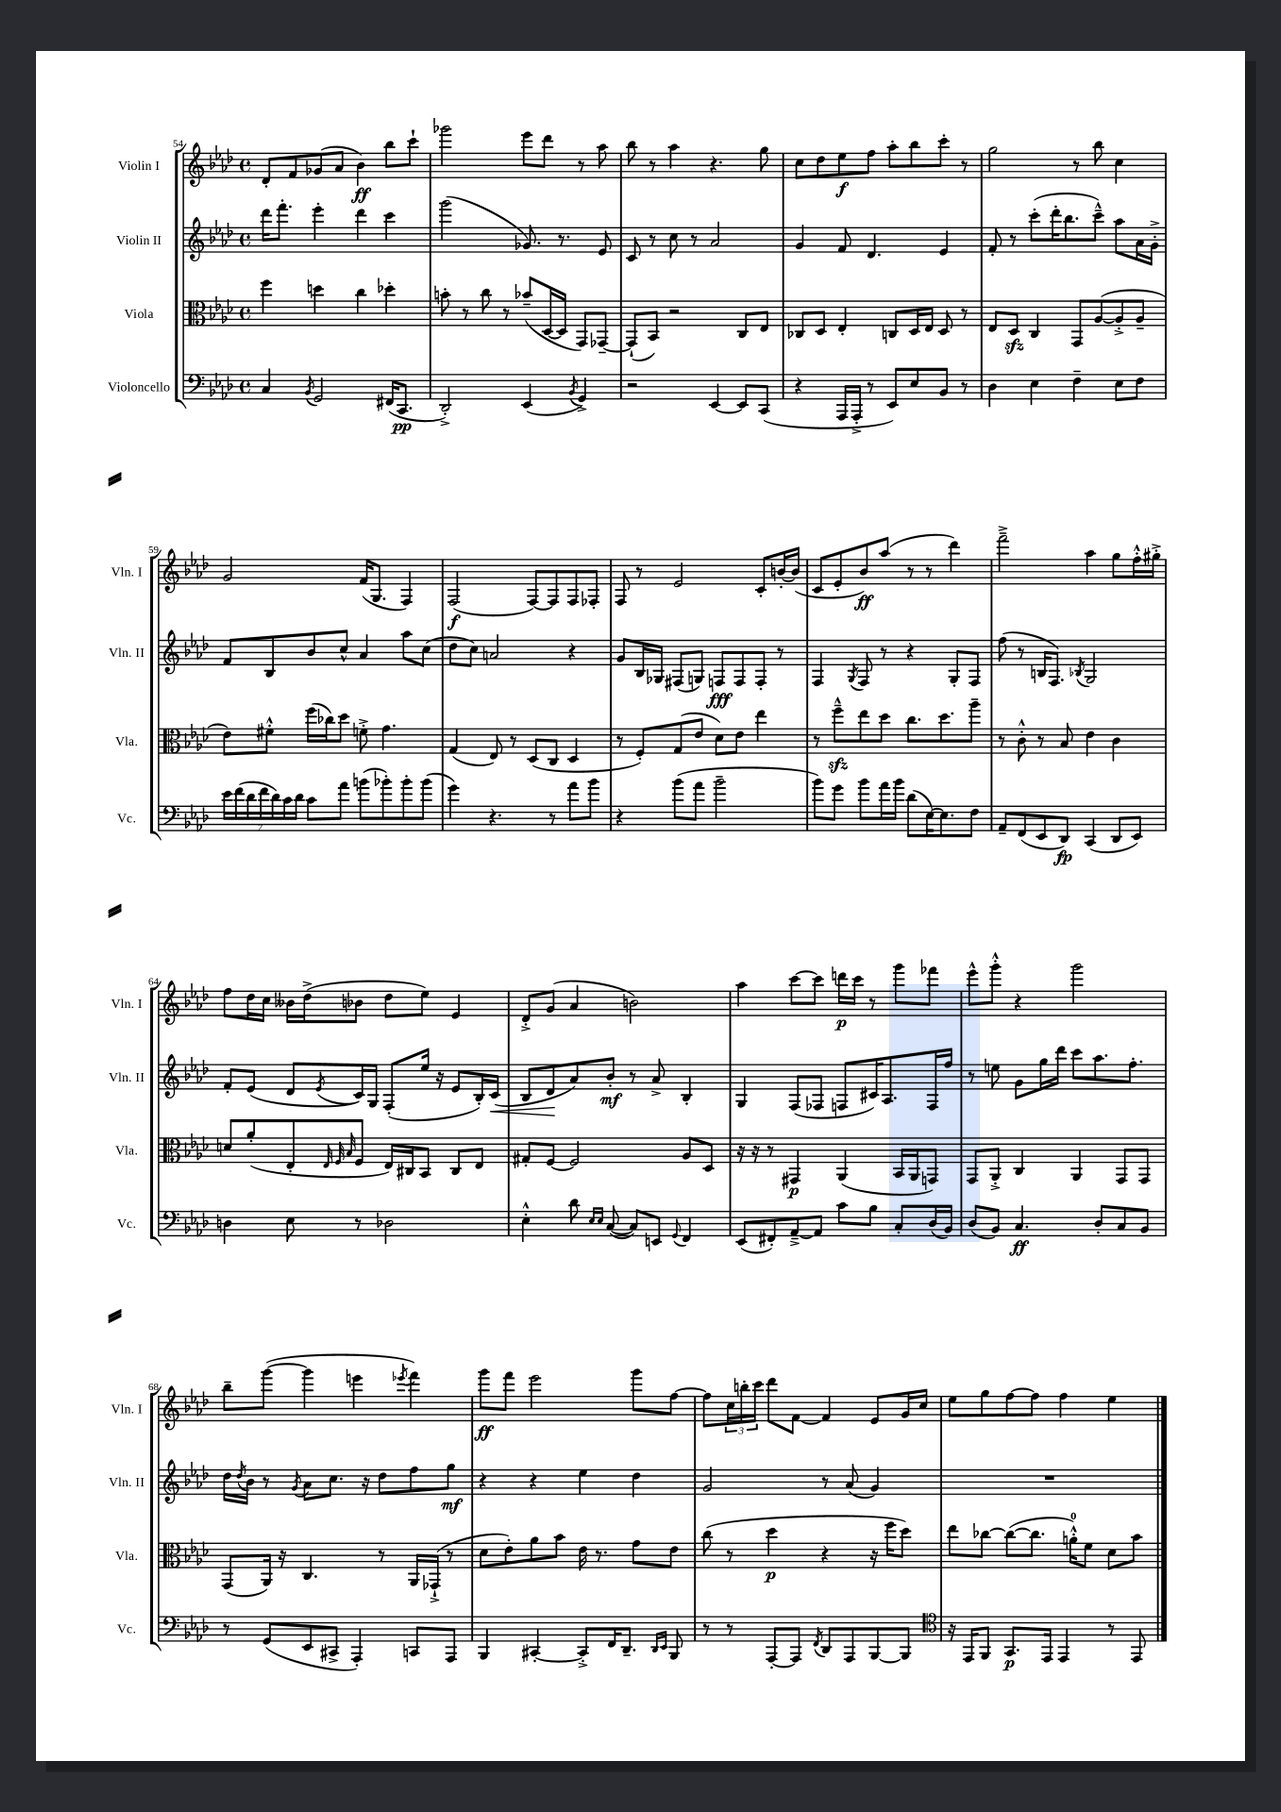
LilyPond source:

<<
\new StaffGroup <<
\new Staff = "s0" \with { instrumentName = "Violin I" shortInstrumentName = "Vln. I" } {
    \clef treble \key aes \major \defaultTimeSignature \time 4/4
    des'8-. f'8 ges'8( aes'8 bes'4\ff) bes''8 c'''8-! |
    ges'''2 ees'''8 des'''8 r8 aes''8 |
    bes''8 r8 aes''4 r4. g''8 |
    c''8 des''8 ees''8\f f''8 aes''8-. bes''8 c'''8-. r8 |
    g''2 r8 bes''8 c''4 |
    g'2 f'16( g8. f4) |
    f2\f( f8~) f8 f8 fes8-. |
    f8 r8 ees'2 c'8-. b'16~-. b'16( |
    c'8 ees'8-. bes'8\ff) aes''8( r8 r8 des'''4) |
    f'''2---> aes''4 g''8 f''16-.-^ gis''16-.-> |
    f''8 des''16 c''16 beses'16 des''16->( bes'8 des''8 ees''8) ees'4 |
    des'8-.-> g'8( aes'4 b'2) |
    aes''4 c'''8~ c'''8 d'''16\p c'''16 r8 g'''8 fes'''8 |
    ees'''8-^ g'''8-.-^ r4 g'''2 |
    bes''8-- g'''8~( g'''4 e'''4 \acciaccatura { ees'''8 } f'''4) |
    g'''8\ff f'''8 ees'''2 g'''8 f''8~ |
    f''8 \tuplet 3/2 { c''16 b''16-. c'''16 } des'''8 f'8~ f'4 ees'8 g'16 c''16 |
    ees''8 g''8 f''8~ f''8 f''4 ees''4 \bar "|." |
}
\new Staff = "s1" \with { instrumentName = "Violin II" shortInstrumentName = "Vln. II" } {
    \clef treble \key aes \major \defaultTimeSignature \time 4/4
    des'''16 f'''8.-. ees'''4-. des'''4 c'''4 |
    g'''2( ges'8.) r8. ees'8 |
    c'8 r8 c''8 r8 aes'2 |
    g'4 f'8 des'4. ees'4 |
    f'8-. r8 c'''8-.( des'''16-. bes''8. c'''8---^) aes''8 aes'16 g'16-.-> |
    f'8 bes8 bes'8 c''8-^ aes'4 aes''8 c''8( |
    des''8 c''8) a'2 r4 |
    g'8 bes16 ges16 fis8( g8) f8\fff f8 f8-. r8 |
    f4 \acciaccatura { g8 } f8 r8 r4 g8-. f8 |
    f''8( r8 b16 f8.) \acciaccatura { bes8 } g2 |
    f'8-. ees'8( des'8 \acciaccatura { ees'8 } c'16) g16 f8-.( ees''16 r16 ees'8 bes16-.) c'16\<( |
    bes8 des'8\! aes'8) bes'8-.\mf r8 aes'8-> bes4-. |
    g4 f8( fes8 f8 cis'16) aes8. f16 f''16 |
    r8 e''8 g'8 g''16 des'''16 c'''8 aes''8. f''8.-. |
    des''16 \acciaccatura { des''8 } bes'16 r8 \acciaccatura { g'8 } aes'8 c''8. r16 des''8 f''8 g''8\mf |
    r4 r4 ees''4 des''4 |
    g'2 r8 aes'8( g'4) |
    R1 \bar "|." |
}
\new Staff = "s2" \with { instrumentName = "Viola" shortInstrumentName = "Vla." } {
    \clef alto \key aes \major \defaultTimeSignature \time 4/4
    f''4 d''4 c''4 des''4-. |
    b'8-. r8 c''8 r8 bes'8--( des16~ des16 g,8) ges,8~-- |
    ges,8-!( bes,8) r2 c8 ees8 |
    ces8 des8 ees4-. c8 des16 ees16 des8 r8 |
    ees8 des8\sfz c4 g,8 aes8~( aes8-.-> aes8-- |
    ees'8) fis'8-.-^ f''16( ces''16) des''8 f'8-.-> g'4. |
    g4( ees8) r8 des8( c8 des4 |
    r8 f8-.) g8( ees'8 des'8) ees'8 ees''4 |
    r8 f''8---^\sfz ees''8 des''8 c''8. des''8. aes''8-- |
    r8 c'8-.-^ r8 bes8 ees'4 c'4 |
    d'8 aes'8-.( ees8-. \grace { ees32 f32 bes32 } f8 ees16) cis16 bes,8 cis8 ees8 |
    gis8-. f8~ f2 aes8 des8 |
    r16 r16 r8 gis,4\p aes,4( bes,16 aes,16 g,8) |
    g,8 aes,8-.-> c4 aes,4 g,8 g,8 |
    g,8( aes,16) r16 c4. r8 aes,16 ges,16-!->( r8 |
    des'8 ees'8-.) aes'8 bes'8 ees'16 r8. g'8 ees'8 |
    c''8( r8 des''4\p r4 r16 f''16 des''8) |
    ees''8 ces''8~ ces''8~( ces''8. a'16-0-.-^) f'8 des'8 bes'8 \bar "|." |
}
\new Staff = "s3" \with { instrumentName = "Violoncello" shortInstrumentName = "Vc." } {
    \clef bass \key aes \major \defaultTimeSignature \time 4/4
    c4 \acciaccatura { bes,8 } g,2 fis,16( c,8.\pp |
    des,2-.->) ees,4( \acciaccatura { bes,8 } g,4->) |
    r2 ees,4~ ees,8 c,8( |
    r4 aes,,16 aes,,16-.-> r8 ees,8) ees8 bes,8 r8 |
    des4 ees4 f4-- ees8 f8 |
    \tuplet 7/4 { ees'16 f'16( des'16 f'16 des'16) c'16 des'16 } c'8 aes'8 b'8( bes'8-.) bes'8-. bes'8( |
    g'4) r4. r8 aes'8 bes'8 |
    r4 bes'8( aes'8 bes'2-- |
    bes'8) g'8 bes'8 aes'16 bes'16 des'8( ees16~) ees8. f8 |
    aes,8-- f,8( ees,8 des,8\fp) c,4( des,8 ees,8) |
    d4 ees8 r8 des2 |
    ees4-.-^ des'8 \grace { ees16 ees16 } c8~( c8) e,8 \appoggiatura { g,8 } f,4 |
    ees,8( fis,8-.) aes,8~---> aes,8 c'8 bes8 c8-. des16( bes,16) |
    des8( bes,8) c4.\ff des8-. c8 bes,8 |
    r8 g,8( ees,8 cis,8-> aes,,4-.) c,8 aes,,8 |
    bes,,4 cis,4~-. cis,8-.-> f,16 des,8.-- \grace { des,16 ees,16 } bes,,8 |
    r8 r8 aes,,8~-. aes,,8 \acciaccatura { f,8 } des,8 aes,,8 bes,,8~ bes,,8 |
    \clef tenor r16 ees,16 f,8 g,8.\p ees,16 ees,4 r8 ees,8 \bar "|." |
}
>>
>>
\layout { \context { \Score currentBarNumber = #54 } }
